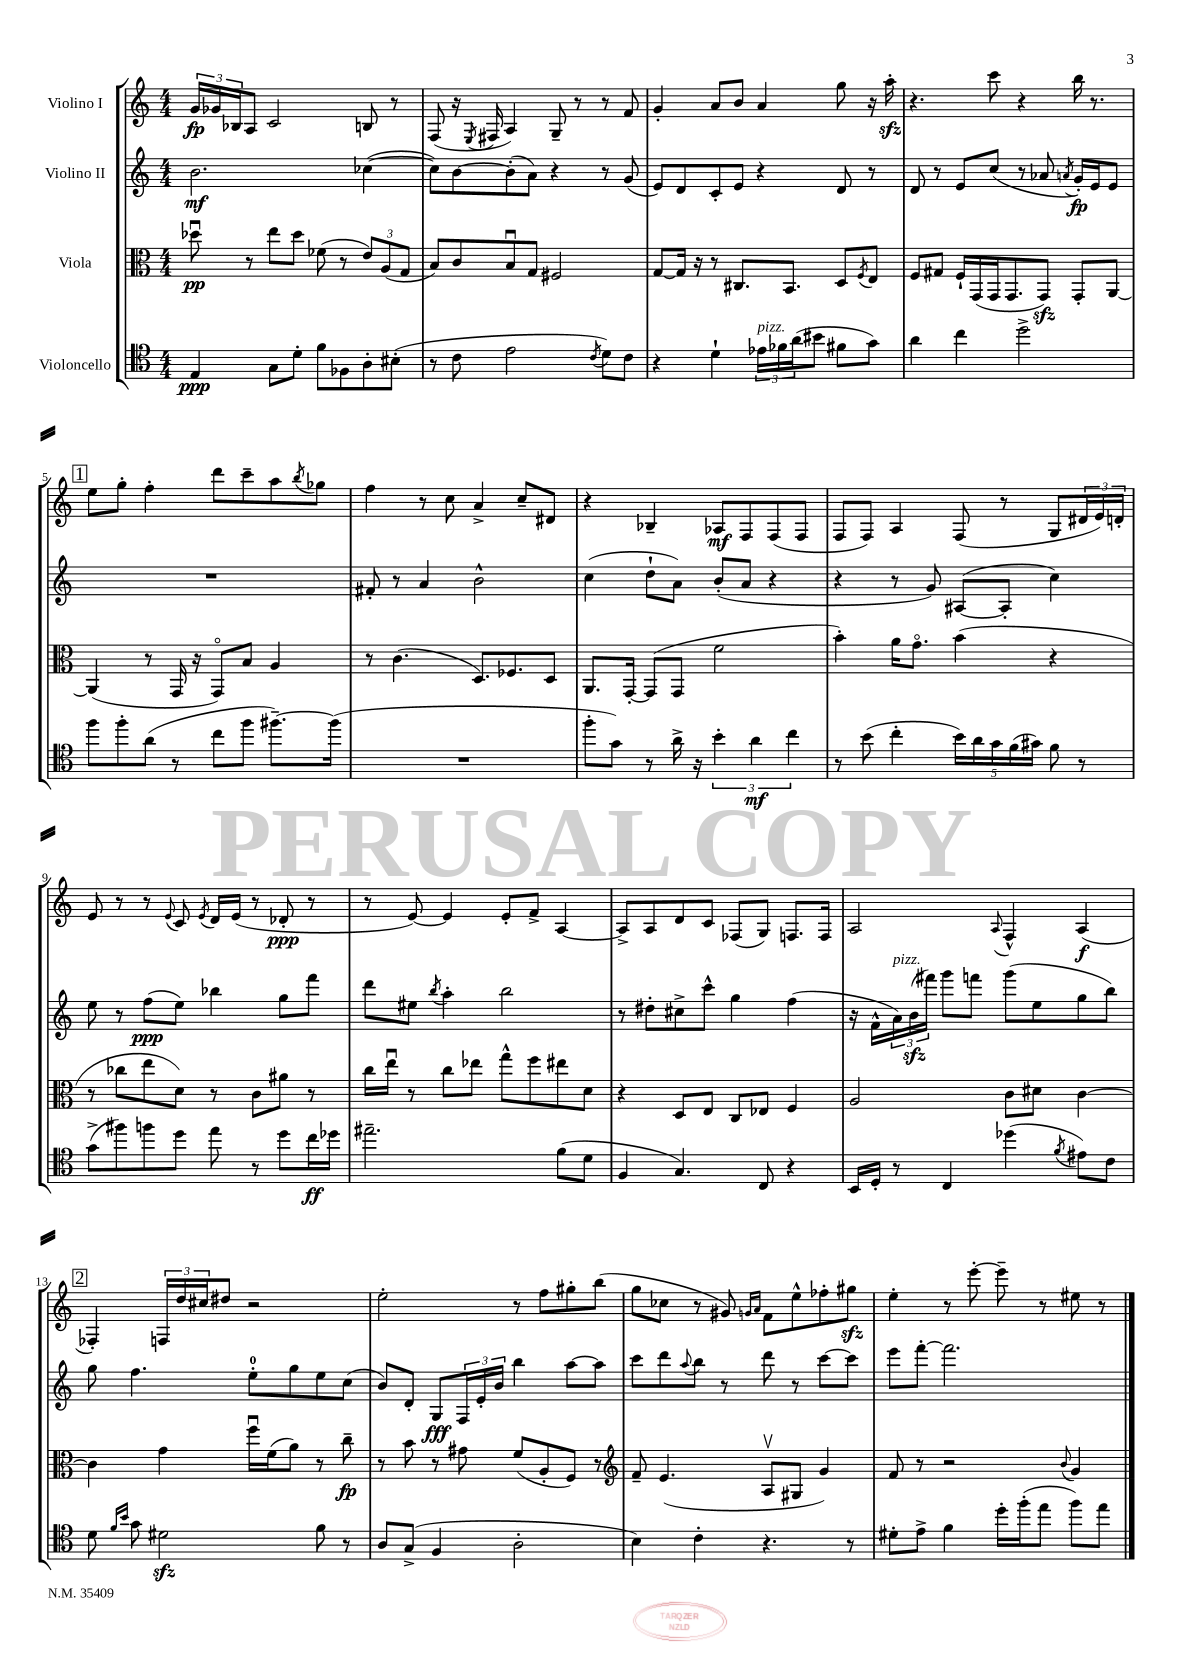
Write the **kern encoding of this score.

**kern	**kern	**kern	**kern
*staff4	*staff3	*staff2	*staff1
*clefC4	*clefC3	*clefG2	*clefG2
*k[]	*k[]	*k[]	*k[]
*M4/4	*M4/4	*M4/4	*M4/4
4E/	8dd-u\	2.b\	24g/LL
.	.	.	24g-/
.	.	.	24B-/J
.	8r	.	8A/J
8G\L	8ee\L	.	2c/
8d'\J	8dd-\J	.	.
8f\L	(8f-\	.	.
8F-\	8r	.	.
8A'\	12e/L)	([4cc-\	8B/
.	(12A/	.	.
(8B#'\J	.	.	8r
.	12G/J	.	.
=	=	=	=
8r	8B/L)	8cc-\]L)	(8F/
8c\	8c/	[8b\	16r
.	.	.	8qE/
.	.	.	16F#/
2e\	8Bu/	(8b'\]	4A/)
.	8G/J	8a\J)	.
.	2F#/	4r	8G~/
.	.	.	8r
8qc/	.	.	.
8d\L)	.	8r	8r
8c\J	.	(8g/	8f/
=	=	=	=
4r	[8G/L	8e/L)	4g'/
.	16G/]Jk	8d/	.
.	16r	.	.
4d`\	8r	8c'/	8a/L
.	8.C#/L	8e/J	8b/J
24e-\LL	.	4r	4a/
24f-\	.	.	.
.	8.BB/J	.	.
(24a\J	.	.	.
8b#\J	.	.	.
8f#\L	8D/L	8d/	8gg\
.	8qF/	.	.
8g\J)	8E/J	8r	16r
.	.	.	16aa'\
=	=	=	=
4a\	8F/L	8d/	4.r
.	8G#/J	8r	.
4cc\	16F`/LL	8e/L	.
.	(16GG/	.	.
.	16GG/J	(8cc/J	8ccc\
.	8.GG/	.	.
2dd^\	.	8r	4r
.	8GG/J)	8a-/	.
.	.	8qa/	.
.	8GG'/L	16g'/LL)	16bb\
.	.	16e/J	8.r
.	[8AA/J	8e/J	.
=	=	=	=
8ff\L	(4AA/]	1r	8ee\L
8ff'\	.	.	8gg'\J
(8a\J	8r	.	4ff'\
8r	16GG/	.	.
.	16r	.	.
8cc\L	8GGo/L)	.	8ddd\L
8ff\J	8B/J	.	8ccc~\
[8.ff#~\L)	4A/	.	8aa\
.	.	.	8qbb/
.	.	.	8gg-\J
(16ff#\]Jk	.	.	.
=	=	=	=
1r	8r	8f#'/	4ff\
.	(4.c\	8r	.
.	.	4a/	8r
.	.	.	8cc\
.	8.D/L)	2b^^\	4a^/
.	8.F-/	.	.
.	.	.	8cc~/L
.	8D/J	.	8d#/J
=	=	=	=
8ff'\L	8.AA/L	(4cc\	4r
8g\J)	.	.	.
.	[16GG'/Jk	.	.
8r	(8GG/]L	8dd`\L	4B-~/
16a^\	8GG/J	8a\J)	.
16r	.	.	.
6b'\	2f\	(8b'/L	8A-/L
.	.	8a/J	8F/
6a\	.	.	.
.	.	4r	(8F/
6cc\	.	.	.
.	.	.	8F/J
=	=	=	=
8r	4b'\)	4r	8F/L
(8b\	.	.	8F/J)
4cc'\	16a\LK	8r	4A/
.	8.go\J	.	.
.	.	8g/)	.
20b\LL)	(4b\	([8A#/L	(8F/
20a\	.	.	.
20g\	.	.	.
.	.	8A#'/]J	8r
(20f\	.	.	.
20g#\JJ)	.	.	.
8f\	4r	4cc\)	8G/L
8r	.	.	24d#/L
.	.	.	24e/)
.	.	.	24d'/JJ
=	=	=	=
(8g^\L	8r	8ee\	8e/
8ff#\)	8cc-\L	8r	8r
8ff\	8ee\	(8ff\L	8r
.	.	.	8qqe/
8dd\J	8d\J)	8ee\J)	8c/
.	.	.	8qe/
8ee\	8r	4bb-\	16d/LL
.	.	.	(16e/JJ
8r	8c\L	.	8r
8dd\L	8a#\J	8gg\L	8d-'/
16cc\L	8r	8fff\J	8r
16dd-\JJ	.	.	.
=	=	=	=
2.ee#~\	16cc\LL	8ddd\L	8r
.	16eeu\JJ	.	.
.	8r	8ee#\J	[8e/)
.	.	8qbb/	.
.	8cc\L	4aa'\	4e/]
.	8ee-\J	.	.
.	8gg^^\L	2bb\	8e'/L
.	8ff\	.	8f^/J
(8f\L	8ee#\	.	[4A/
8d\J	8d\J	.	.
=	=	=	=
4F/	4r	8r	8A^/]L
.	.	8dd#'\L	8A/
4.G/)	8D/L	8cc#^\	8d/
.	8E/J	8ccc^^\J	8c/J
.	8C/L	4gg\	(8F-/L
8C/	8E-/J	.	8G/J)
4r	4F/	(4ff\	8.F/L
.	.	.	16F/Jk
=	=	=	=
16BB/LL	2A/	16r	2A/
16D'/JJ	.	16f^^\LL	.
8r	.	24a\)	.
.	.	(24b\	.
.	.	24fff#\JJ)	.
4C/	.	8ggg\L	.
.	.	8fff\J	.
.	.	.	8qqA/
(4dd-\	8c\L	(8ggg\L	4F^^/
.	8d#\J	8ee\	.
8qf/	.	.	.
8e#\L)	[4c\	8gg\	(4A/
8c\J	.	8bb\J)	.
=	=	=	=
8d\	4c\]	8gg\	4F-'/)
16qqf/LL	.	.	.
16qqb/JJ	.	.	.
8g\	.	4.ff\	.
2d#\	4g\	.	24F/LL
.	.	.	24dd/
.	.	.	24cc#/J
.	.	.	8dd#/J
.	16ffu\LL	8ee'\L	2r
.	(16f\J	.	.
.	8a\J)	8gg\	.
8f\	8r	8ee\	.
8r	8cc~\	(8cc\J	.
=	=	=	=
8A/L	8r	8b/L)	2ee'\
(8G^/J	8b\	8d'/J	.
4F/	8r	8G/L	.
.	8g#\	24F/L	.
.	.	24e'/	.
.	.	24b/JJ	.
2A'\	(8f/L	4bb\	8r
.	8A'/	.	8ff\L
.	8F/J)	[8aa\L	8gg#'\
.	8r	8aa\]J	(8bb\J
=	=	=	=
*	*clefG2	*	*
4B\)	8f~/	8ccc\L	8gg\L
.	(4.e/	8ddd\	8cc-\J
.	.	8qqaa/	.
4c'\	.	8bb\J	8r
.	.	8r	8g#/)
.	.	.	16qqg/LL
.	.	.	16qqa/JJ
4.r	8Av/L	8ddd\	8f\L
.	8G#/J	8r	8ee^^\
.	4g/)	[8ccc\L	8ff-'\
8r	.	8ccc\]J	8gg#\J
=	=	=	=
8d#'\L	8f/	8eee\L	4ee'\
8e^\J	8r	[8fff'\J	.
4f\	2r	2.fff\]	8r
.	.	.	[8eee'\
16dd'\LL	.	.	8eee~\]
(16ff'\J	.	.	.
8ee\J	.	.	8r
.	8qqb/	.	.
8ff\L)	4g/	.	8ee#\
8ee\J	.	.	8r
==	==	==	==
*-	*-	*-	*-
